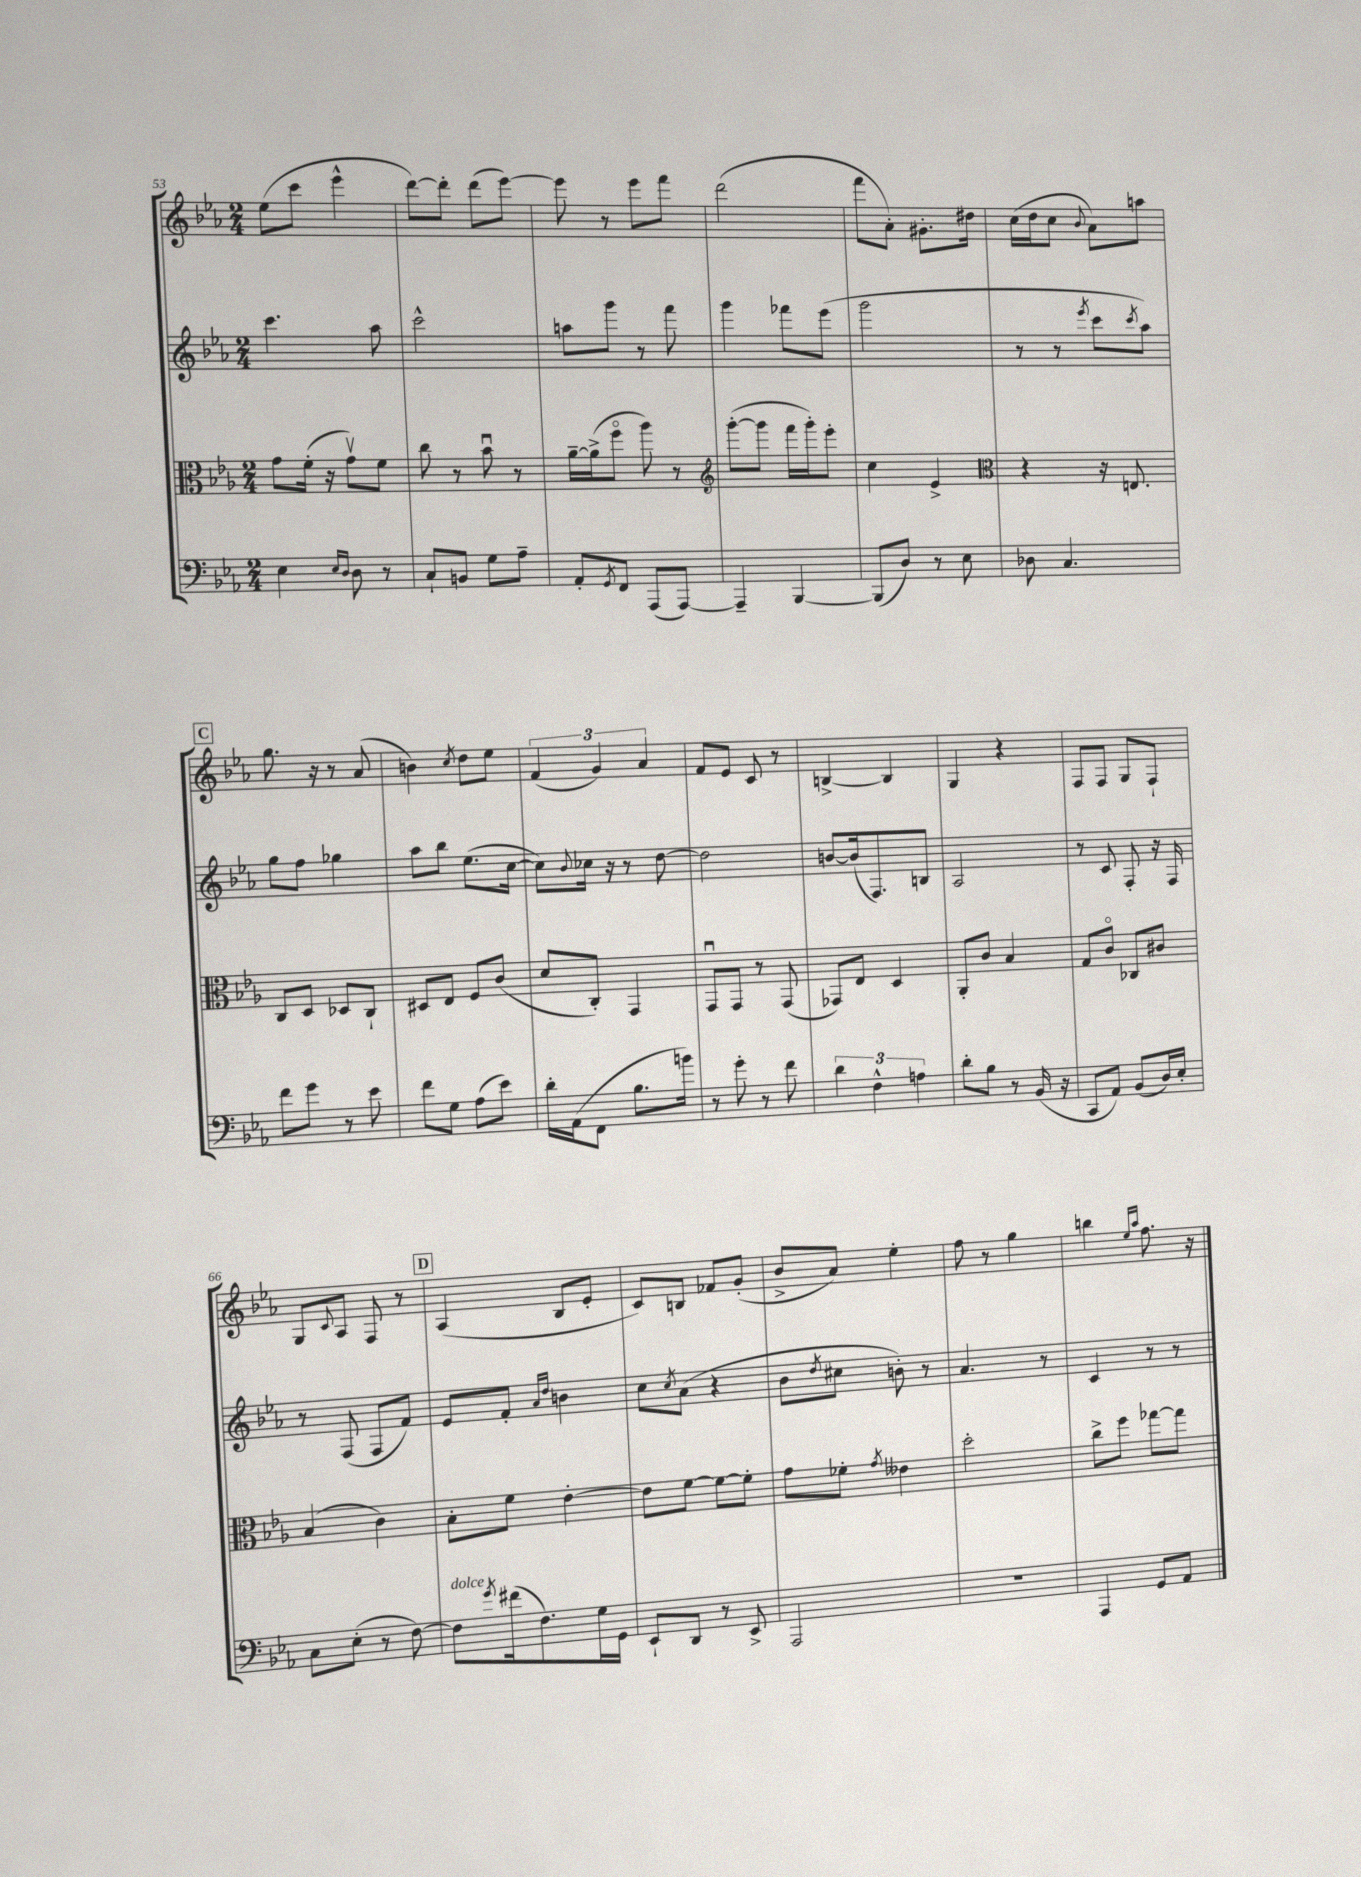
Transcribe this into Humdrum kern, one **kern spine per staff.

**kern	**kern	**kern	**kern
*staff4	*staff3	*staff2	*staff1
*clefF4	*clefC3	*clefG2	*clefG2
*k[b-e-a-]	*k[b-e-a-]	*k[b-e-a-]	*k[b-e-a-]
*M2/4	*M2/4	*M2/4	*M2/4
4E-	8g	4.ccc	(8ee-
.	(16f'	.	8ccc
.	16r	.	.
16qqE-	.	.	.
16qqD	.	.	.
8D	8gv)	.	4eee-^^
8r	8f	8aa-	.
=	=	=	=
8C`	8cc	2ccc^^	[8ddd)
8BB	8r	.	8ddd']
8G	8b-u	.	(8ddd
8A-~	8r	.	[8eee-)
=	=	=	=
8AA-'	[16a-~	8aa	8eee-]
.	(16a-^]	.	.
8qGG	.	.	.
8FF	8ffo	8ggg	8r
(8AAA-	8aa-)	8r	8eee-
[8AAA-)	8r	8fff	8fff
=	=	=	=
*	*clefG2	*	*
4AAA-~]	([8ggg'	4ggg	(2ddd
.	8ggg]	.	.
[4BBB-	16fff	8fff-	.
.	16ggg')	.	.
.	8eee-'	(8eee-	.
=	=	=	=
(8BBB-]	4cc	2ggg	8fff
8D)	.	.	8a-')
8r	4e-^	.	8.g#'
8E-	.	.	.
.	.	.	16dd#
=	=	=	=
*	*clefC3	*	*
8D-	4r	8r	(16cc
.	.	.	16dd
4.C	.	8r	8cc
.	.	8qeee-	8qqb-
.	16r	8ccc	8a-)
.	8.E	.	.
.	.	8qccc	.
.	.	8aa-)	8aa
=	=	=	=
8f	8C	8gg	8.gg
8g	8D	8ff	.
.	.	.	16r
8r	8D-	4gg-	8r
8e-	8C`	.	(8a-
=	=	=	=
8f	8D#	8aa-	4b)
8G	8E-	8bb-	.
.	.	.	8qcc
(8A-	8F	(8.ee-	8dd
8e-)	(8c	.	8ee-
.	.	[16cc	.
=	=	=	=
16d'	8d	8cc])	(6f
(16AA-	.	.	.
.	.	8qqb-	.
8FF	8C')	16cc-	.
.	.	.	6g)
.	.	16r	.
8.B-	4GG	8r	.
.	.	.	6a-
.	.	[8dd	.
16b)	.	.	.
=	=	=	=
8r	8GGu	2dd]	8f
8g'	8GG	.	8e-
8r	8r	.	8c
8f	(8GG	.	8r
=	=	=	=
6d	8GG-)	[8b	[4B^
.	8E-	(16b]	.
6F^^	.	.	.
.	.	8.F)	.
.	4D	.	4B]
6A	.	.	.
.	.	8B	.
=	=	=	=
8d'	8AA-'	2A-	4G
8B-	8c	.	.
8r	4B-	.	4r
(16BB-	.	.	.
16r	.	.	.
=	=	=	=
8CC	8G	8r	8F
8AA-)	8co	8c	8F
(8BB-	8C-	8F'	8G
16D)	8c#	16r	8F`
16E-'	.	16F	.
=	=	=	=
8C	(4B-	8r	8G
.	.	.	8qqc
(8E-'	.	(8F	8A-
8r	4c)	8F	8F
[8F)	.	8f)	8r
=	=	=	=
8F]	8B-'	8e-	(4A-
8qg	.	.	.
(16f#	8f	8f'	.
8.F)	.	.	.
.	.	16qqa-	.
.	.	16qqdd	.
.	[4e-'	4b	8B-
16G	.	.	8e-'
16GG	.	.	.
=	=	=	=
8EE-`	8e-]	8cc	8c)
.	.	8qcc	.
8DD	[8f	(8a-	8B
8r	8f_	4r	8f-
8EE-^	8f']	.	(8g'
=	=	=	=
2AAA-	8g	8b-	8b-^
.	.	8qdd	.
.	8f-'	8cc#	8a-)
.	8qg	.	.
.	4e--	8b')	4ee-'
.	.	8r	.
=	=	=	=
2r	2dd'	4.a-	8ff
.	.	.	8r
.	.	.	4gg
.	.	8r	.
=	=	=	=
4AAA-	8cc^	4c	4bb
.	8ff	.	.
.	.	.	16qqee-
.	.	.	16qqaa-
8GG	[8gg-	8r	8.ff
8AA-	8gg-]	8r	.
.	.	.	16r
==	==	==	==
*-	*-	*-	*-
